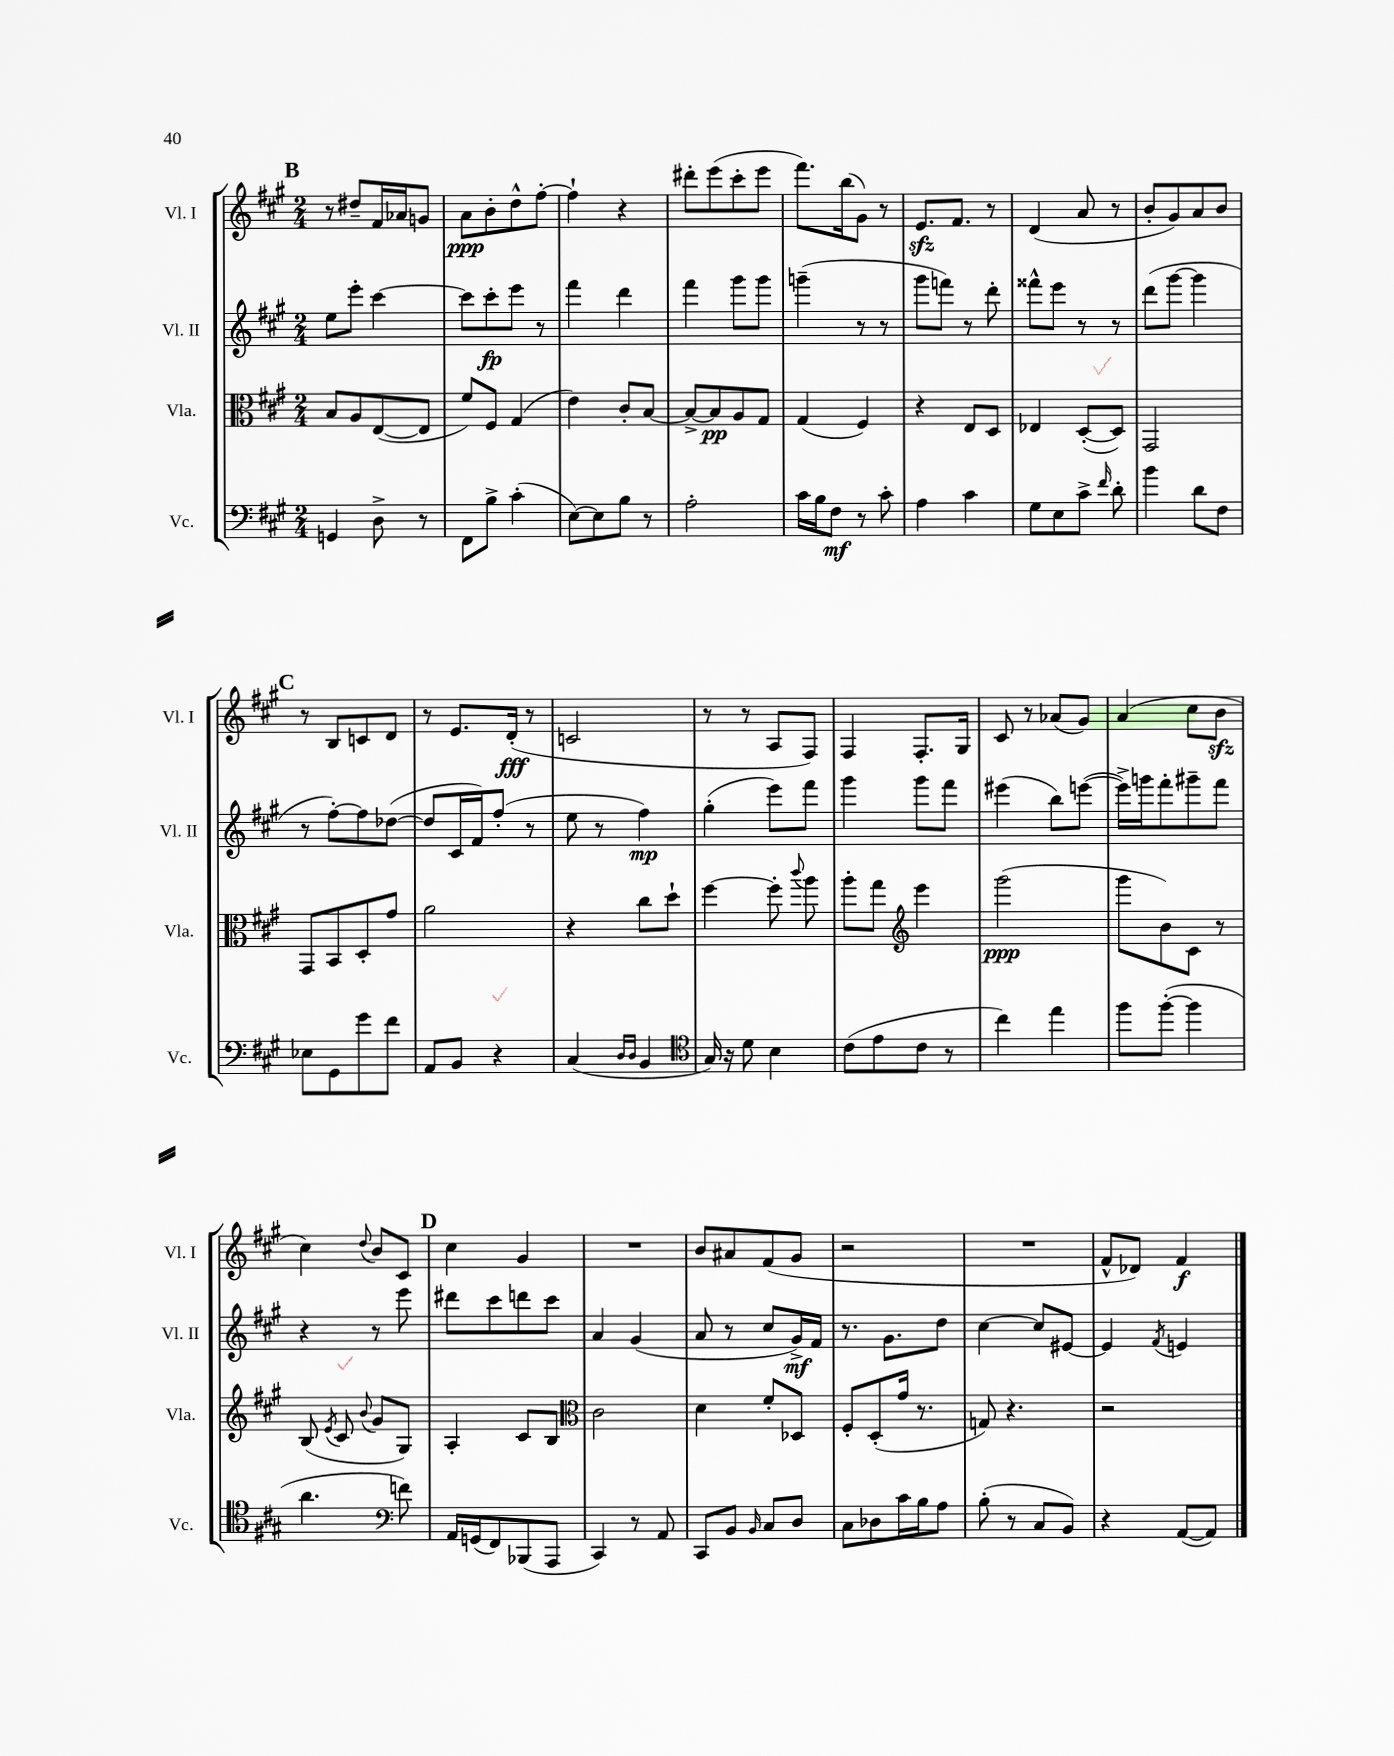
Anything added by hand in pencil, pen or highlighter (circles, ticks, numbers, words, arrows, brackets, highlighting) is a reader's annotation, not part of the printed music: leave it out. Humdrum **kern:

**kern	**kern	**kern	**kern
*staff4	*staff3	*staff2	*staff1
*clefF4	*clefC3	*clefG2	*clefG2
*k[f#c#g#]	*k[f#c#g#]	*k[f#c#g#]	*k[f#c#g#]
*M2/4	*M2/4	*M2/4	*M2/4
4GG	8B	8ee	8r
.	8A	8eee'	8dd#~
8D^	([8E	[4ccc#	16f#
.	.	.	16a-
8r	8E]	.	8g
=	=	=	=
8FF#	8f#)	8ccc#]	8a
8B^	8F#	8ccc#'	8b'
(4c#'	(4G#	8eee	8dd^^
.	.	8r	[8ff#'
=	=	=	=
[8E)	4e)	4fff#	4ff#`]
8E]	.	.	.
8B	8c#'	4ddd	4r
8r	[8B	.	.
=	=	=	=
2A'	8B^_	4fff#	8ddd#'
.	8B]	.	(8eee
.	8A	8ggg#	8ccc#'
.	8G#	8ggg#	8eee
=	=	=	=
16c#	(4G#	(4ggg~	8.fff#)
16B	.	.	.
8F#	.	.	.
.	.	.	(16bb
8r	4F#)	8r	8g#)
8c#'	.	8r	8r
=	=	=	=
4A	4r	8ggg#	8.e
.	.	8fff)	.
.	.	.	8.f#
4c#	8E	8r	.
.	8D	8ddd'	8r
=	=	=	=
8G#	4E-	8fff##^^	(4d
8E	.	8eee	.
8c#^	([8D'	8r	8a
16qqf#	.	.	.
8d'	8D])	8r	8r
=	=	=	=
4b	2GG#	(8ddd	8b'
.	.	[8ggg#	8g#)
8d	.	4ggg#]	8a
8F#	.	.	8b
=	=	=	=
8E-	8GG#	8r	8r
8GG#	8BB	[8ff#')	8B
8g#	8D'	8ff#]	8c
8f#	8g#	([8dd-	8d
=	=	=	=
8AA	2a	8dd-]	8r
8BB	.	16c#	8.e
.	.	16f#)	.
4r	.	(8ff#'	.
.	.	.	(16d'
.	.	8r	8r
=	=	=	=
(4C#	4r	8ee	2c
.	.	8r	.
16qqD	.	.	.
16qqD	.	.	.
4BB	8cc#	4ff#)	.
.	8dd`	.	.
=	=	=	=
*clefC4	*	*	*
16G#)	[4ff#	(4gg#'	8r
16r	.	.	.
8d	.	.	8r
4B	8ff#']	8eee)	8A
.	8qqccc#	.	.
.	8aa	8fff#	8F#)
=	=	=	=
(8c#	8aa'	4ggg#	4F#
8e	8gg#	.	.
*	*clefG2	*	*
8c#	4eee	8ggg#	8.F#'
8r	.	8fff#	.
.	.	.	16G#
=	=	=	=
4cc#)	(2ggg#	(4eee#	8c#
.	.	.	8r
4ee	.	8bb)	(8a-
.	.	([8eee	8g#)
=	=	=	=
8ff#	8ggg#	16eee^])	(4a
.	.	16ggg	.
([8ff#'	8b)	8fff#'	.
4ff#]	8c#	8ggg#~	8cc#
.	8r	8fff#	8b
=	=	=	=
4.a	(8B	4r	4cc#)
.	8qe	.	.
.	8c#	.	.
.	8qqb	.	8qqdd
.	8g#	8r	8b
*clefF4	*	*	*
8f)	8G#)	8eee	8c#
=	=	=	=
16AA	4A'	8ddd#	4cc#
(16GG	.	.	.
8FF#)	.	8ccc#	.
(8BBB-	8c#	8ddd	4g#
8AAA	8B	8ccc#	.
=	=	=	=
*	*clefC3	*	*
4CC#)	2c#	4a	2r
8r	.	(4g#	.
8AA	.	.	.
=	=	=	=
8CC#	4d	8a	8b
8BB	.	8r	8a#
16qqBB	.	.	.
8C#	8f#'	8cc#	(8f#
8D	8D-	16g#^)	8g#
.	.	16f#	.
=	=	=	=
8C#	8F#'	8.r	2r
8D-	(8D'	.	.
.	.	8.g#	.
16c#	16g#	.	.
16B	8.r	.	.
8A	.	8dd	.
=	=	=	=
(8B'	8G)	[4cc#	2r
8r	4.r	.	.
8C#	.	8cc#]	.
8BB)	.	[8e#	.
=	=	=	=
4r	2r	4e#]	8f#^^
.	.	.	8d-)
.	.	8qf#	.
([8AA	.	4e	4f#
8AA])	.	.	.
==	==	==	==
*-	*-	*-	*-
